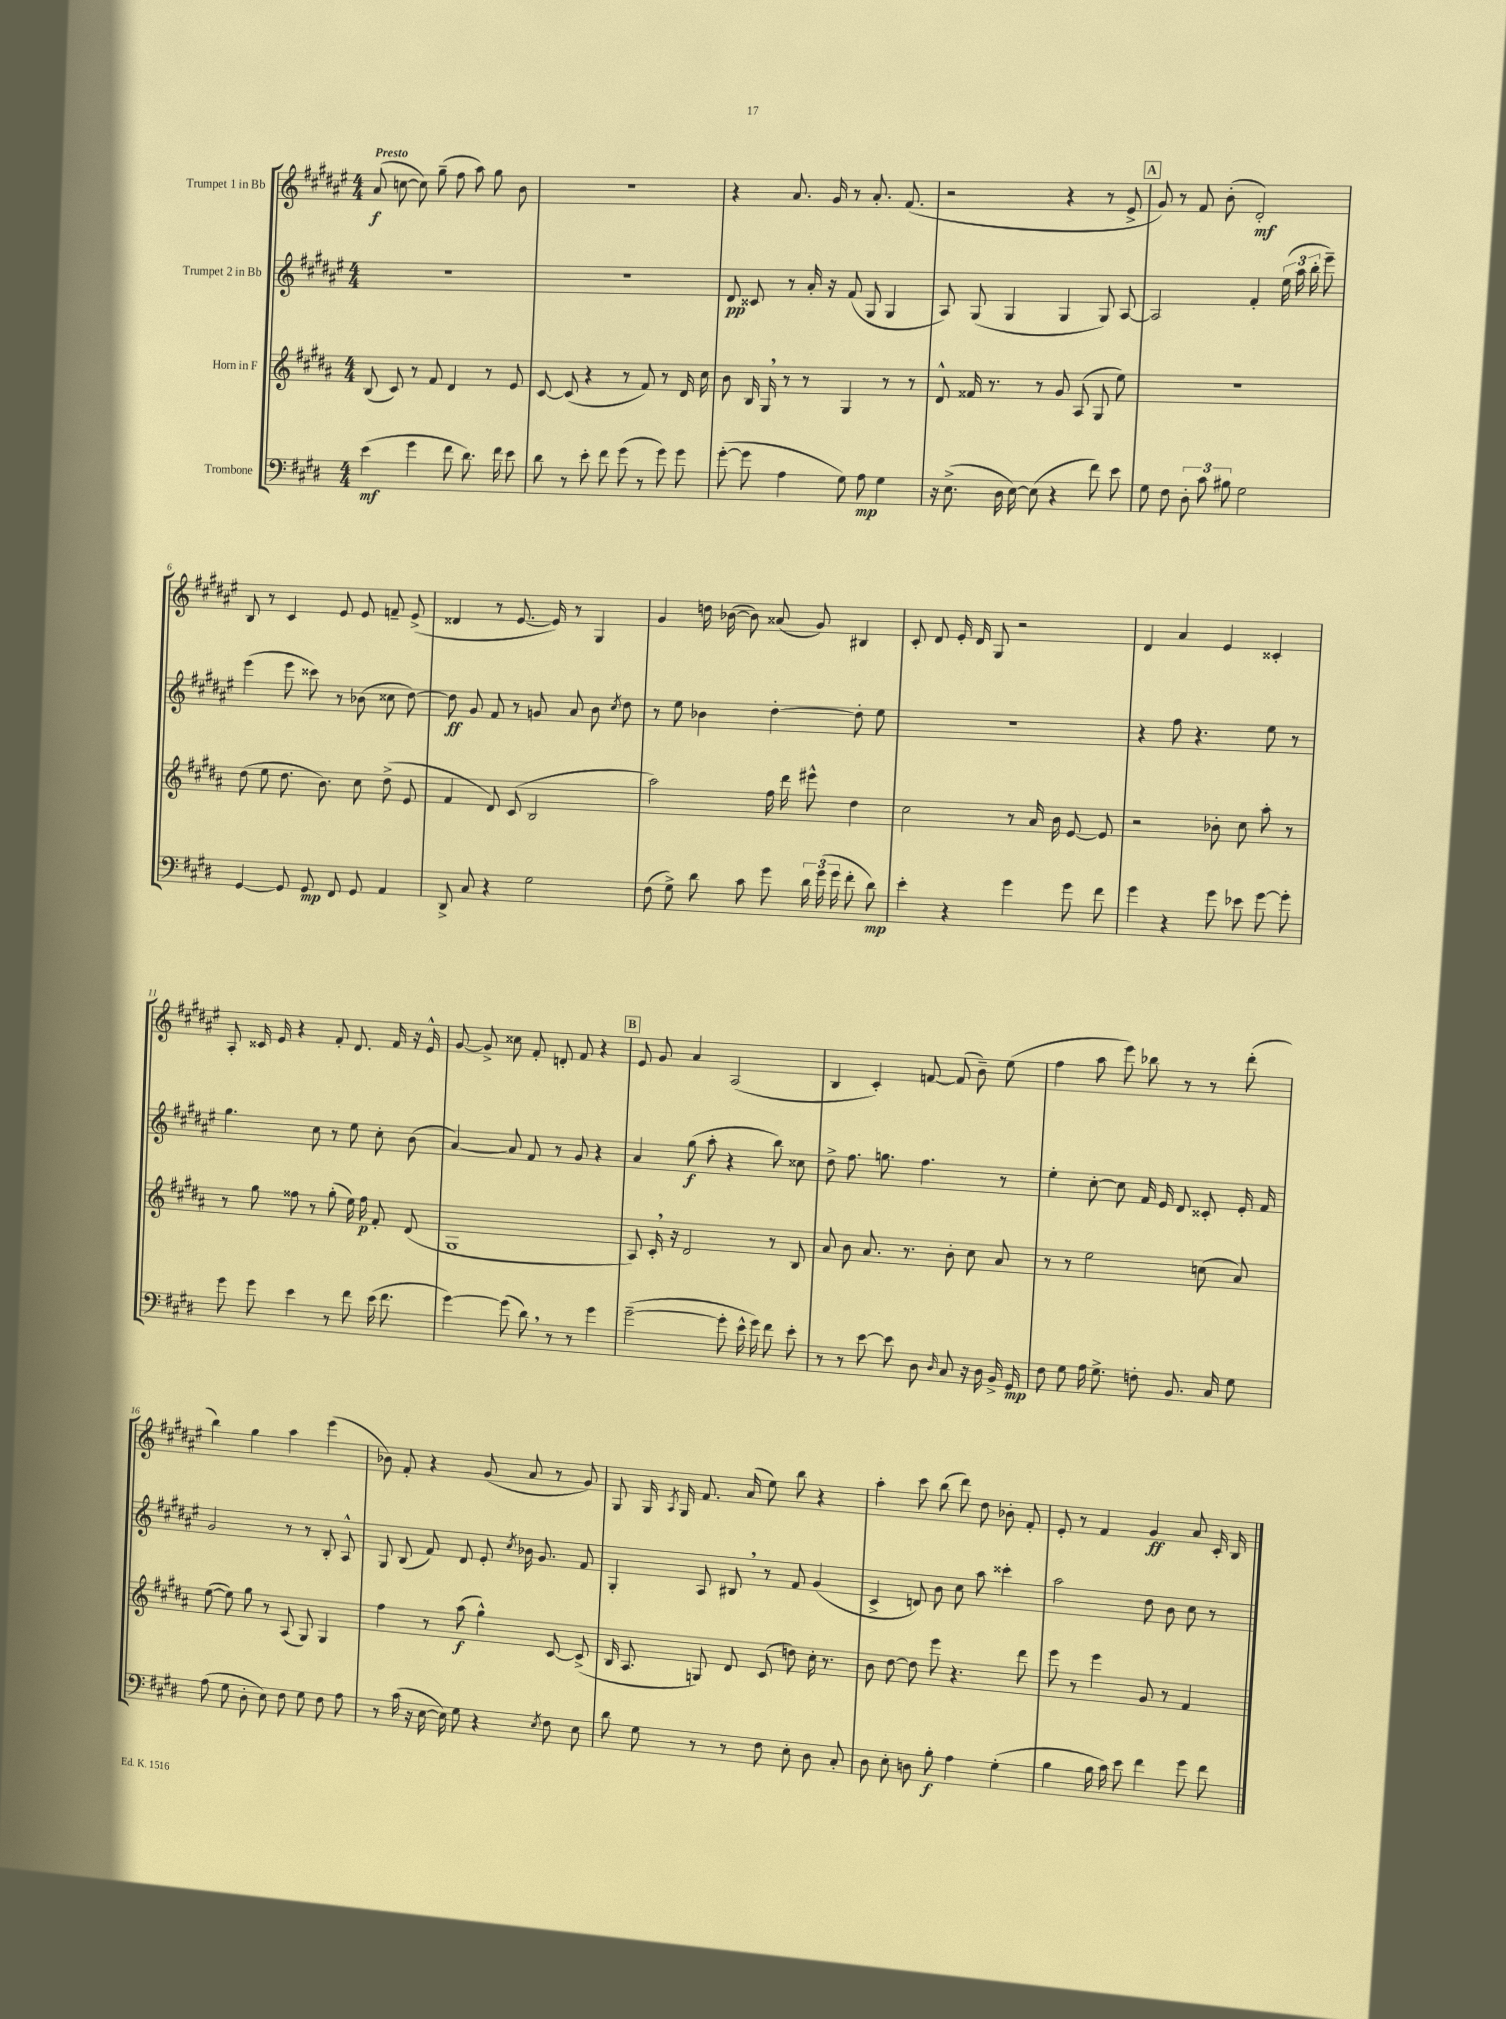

**kern	**dynam	**kern	**dynam	**kern	**dynam	**kern	**dynam
*part4	*part4	*part3	*part3	*part2	*part2	*part1	*part1
*staff4	*staff4	*staff3	*staff3	*staff2	*staff2	*staff1	*staff1
*I"Trombone	*	*I"Horn in F	*	*I"Trumpet 2 in Bb	*	*I"Trumpet 1 in Bb	*
*clefF4	*	*clefG2	*	*clefG2	*	*clefG2	*
*k[f#c#g#d#]	*	*k[f#c#g#d#a#]	*	*k[f#c#g#d#a#e#]	*	*k[f#c#g#d#a#e#]	*
*M4/4	*	*M4/4	*	*M4/4	*	*M4/4	*
=1	=1	=1	=1	=1	=1	=1	=1
!	!	!	!	!	!	!LO:TX:a:B:t=Presto	!
(4e\	mf	(8B/	.	1r	.	(8a#/	f
.	.	8c#/)	.	.	.	[8ccn\	.
4g#\	.	8r	.	.	.	8cc\])	.
.	.	8f#/	.	.	.	(8gg#~\	.
8f#\	.	4d#/	.	.	.	8ff#\	.
8.d#\)	.	.	.	.	.	8aa#\)	.
.	.	8r	.	.	.	8gg#\	.
16f#\	.	.	.	.	.	.	.
8e\	.	8e/	.	.	.	8b\	.
=2	=2	=2	=2	=2	=2	=2	=2
8d#\	.	[8c#/	.	1r	.	1r	.
8r	.	(8c#/]	.	.	.	.	.
8e'\	.	4r	.	.	.	.	.
8f#\	.	.	.	.	.	.	.
(8g#\	.	8r	.	.	.	.	.
8r	.	8f#/)	.	.	.	.	.
8g#\)	.	8r	.	.	.	.	.
8g#\	.	16d#/	.	.	.	.	.
.	.	16cc#\	.	.	.	.	.
=3	=3	=3	=3	=3	=3	=3	=3
([8g#'\	.	8b\	.	8d#/	pp	4r	.
8g#\]	.	16B/	.	8c##X/	.	.	.
.	.	16G#,/	.	.	.	.	.
4A\	.	8r	.	8r	.	8.a#/	.
.	.	8r	.	16a#'/	.	.	.
.	.	.	.	16r	.	16g#/	.
8G#\)	.	4G#/	.	(8f#/	.	8r	.
8A\	mp	.	.	8G#/	.	8.a#'/	.
4G#\	.	8r	.	4G#/	.	.	.
.	.	.	.	.	.	(8.f#/	.
.	.	8r	.	.	.	.	.
=4	=4	=4	=4	=4	=4	=4	=4
16r	.	8d#^^/	.	8A#/)	.	2r	.
(8.E^\	.	.	.	.	.	.	.
.	.	16f##X/	.	(8G#/	.	.	.
.	.	8.r	.	.	.	.	.
16D#\	.	.	.	4G#/	.	.	.
[16E\)	.	.	.	.	.	.	.
(8E\]	.	8r	.	.	.	.	.
4r	.	8g#/	.	4G#/	.	4r	.
.	.	(8A#/	.	.	.	.	.
8f#\)	.	8G#/	.	8G#/)	.	8r	.
8e\	.	8ee\)	.	[8A#/	.	8e#^/	.
!!LO:REH:place=s1:t=A
=5	=5	=5	=5	=5	=5	=5	=5
8G#\	.	1r	.	2A#/]	.	8g#/)	.
8F#\	.	.	.	.	.	8r	.
12D#'\	.	.	.	.	.	8f#/	.
12c#\	.	.	.	.	.	.	.
.	.	.	.	.	.	(8b'\	.
12B#X\	.	.	.	.	.	.	.
2G#\	.	.	.	4f#'/	.	2d#'/)	mf
.	.	.	.	(24ee#\	.	.	.
.	.	.	.	24aa#\	.	.	.
.	.	.	.	24bb'\	.	.	.
.	.	.	.	8eee#~\)	.	.	.
!!LO:LB:g=z
=6	=6	=6	=6	=6	=6	=6	=6
[4GG#/	.	(8dd#\	.	(4eee#\	.	8B/	.
.	.	8ee\	.	.	.	8r	.
8GG#/]	.	8.dd#\	.	8eee#\	.	4c#/	.
8GG#/	mp	.	.	8ccc##X\)	.	.	.
.	.	8.b\)	.	.	.	.	.
8FF#/	.	.	.	8r	.	8e#/	.
8GG#/	.	8cc#\	.	(8b-X\	.	8e#/	.
4AA/	.	(8dd#^\	.	8cc##X\	.	8fn~/	.
.	.	8e/	.	[8dd#\)	.	(8e#^/	.
=7	=7	=7	=7	=7	=7	=7	=7
8DD#^/	.	4f#/	.	8dd#\]	ff	4d##X/	.
8C#/	.	.	.	8g#/	.	.	.
4r	.	8d#/)	.	8f#/	.	8r	.
.	.	(8c#/	.	8r	.	[8.e#/	.
2G#\	.	2B/	.	8gn/	.	.	.
.	.	.	.	.	.	16e#/])	.
.	.	.	.	8a#/	.	8r	.
.	.	.	.	8b\	.	4G#/	.
.	.	.	.	8qcc#/	.	.	.
.	.	.	.	8dd#\	.	.	.
=8	=8	=8	=8	=8	=8	=8	=8
(8F#\	.	2aa#\)	.	8r	.	4g#/	.
8G#^\)	.	.	.	8ee#\	.	.	.
8d#\	.	.	.	4b-X\	.	16ddn\	.
.	.	.	.	.	.	([16b-X\	.
8c#\	.	.	.	.	.	8b-\])	.
8g#\	.	16ff#\	.	[4dd#'\	.	(8a##X/	.
.	.	16ddd#\	.	.	.	.	.
24d#\	.	8eee#X^^\	.	.	.	8g#/)	.
(24g#\	.	.	.	.	.	.	.
24g#\	.	.	.	.	.	.	.
8f#'\	.	4dd#\	.	8dd#'\]	.	4B#X/	.
8d#\)	mp	.	.	8ee#\	.	.	.
=9	=9	=9	=9	=9	=9	=9	=9
4e'\	.	2cc#\	.	1r	.	8c#'/	.
.	.	.	.	.	.	8d#/	.
4r	.	.	.	.	.	16e#'/	.
.	.	.	.	.	.	16d#/	.
.	.	.	.	.	.	8G#/	.
4g#\	.	8r	.	.	.	2r	.
.	.	16a#/	.	.	.	.	.
.	.	16b\	.	.	.	.	.
8g#\	.	[8e/	.	.	.	.	.
8f#\	.	8e/]	.	.	.	.	.
=10	=10	=10	=10	=10	=10	=10	=10
4g#\	.	2r	.	4r	.	4d#/	.
4r	.	.	.	8ff#\	.	4a#/	.
.	.	.	.	4.r	.	.	.
8g#\	.	8b-X'\	.	.	.	4e#/	.
8e-X\	.	8cc#\	.	.	.	.	.
[8g#\	.	8aa#'\	.	8ee#\	.	4c##X'/	.
8g#'\]	.	8r	.	8r	.	.	.
!!LO:LB:g=z
=11	=11	=11	=11	=11	=11	=11	=11
8g#\	.	8r	.	4.gg#\	.	8A#'/	.
8g#\	.	8gg#\	.	.	.	16c##X/	.
.	.	.	.	.	.	16e#/	.
4e\	.	8ff##X\	.	.	.	4r	.
.	.	8r	.	8cc#\	.	.	.
8r	.	(8gg#'\	.	8r	.	8f#'/	.
8f#\	.	16ee\)	.	8ee#\	.	8.d#/	.
.	.	16ff##\	p	.	.	.	.
(16e\	.	8f#'/	.	8cc#'\	.	.	.
8.f#\	.	.	.	.	.	16f#/	.
.	.	(8d#/	.	(8b\	.	16r	.
.	.	.	.	.	.	16e#^^/	.
=12	=12	=12	=12	=12	=12	=12	=12
[4g#\)	.	1G#	.	[4a#/)	.	[8g#/	.
.	.	.	.	.	.	8g#^/]	.
(8g#\]	.	.	.	8a#/]	.	8cc##X\	.
8d#,\)	.	.	.	8f#/	.	8f#'/	.
8r	.	.	.	8r	.	8dn'/	.
8r	.	.	.	8g#/	.	8f#/	.
4g#\	.	.	.	4r	.	4r	.
!!LO:REH:place=s1:t=B
=13	=13	=13	=13	=13	=13	=13	=13
([2g#~\	.	8A#/)	.	4a#/	.	8e#/	.
.	.	16c#',/	.	.	.	8g#/	.
.	.	16r	.	.	.	.	.
.	.	2d#/	.	(8gg#\	f	4a#/	.
.	.	.	.	8aa#'\	.	.	.
8g#'\]	.	.	.	4r	.	(2A#/	.
16e^^\	.	.	.	.	.	.	.
16g#\)	.	.	.	.	.	.	.
8f#\	.	8r	.	8bb\)	.	.	.
8e'\	.	8B/	.	8cc##X\	.	.	.
=14	=14	=14	=14	=14	=14	=14	=14
8r	.	8a#/	.	8dd#^\	.	4B/	.
8r	.	8b\	.	8.ff#\	.	.	.
[8e\	.	8.a#/	.	.	.	4c#'/)	.
.	.	.	.	8.ggn\	.	.	.
8e\]	.	.	.	.	.	.	.
.	.	8.r	.	.	.	.	.
8D#\	.	.	.	4.ff#\	.	[8fn/	.
16qqD#/	.	.	.	.	.	.	.
8C#/	.	8b'\	.	.	.	(8f/]	.
16r	.	8cc#\	.	.	.	8b~\)	.
16D#\	.	.	.	.	.	.	.
16BB^/	.	8a#/	.	8r	.	(8ee#\	.
16GG#/	mp	.	.	.	.	.	.
=15	=15	=15	=15	=15	=15	=15	=15
8F#\	.	8r	.	4ee#'\	.	4ff#\	.
8G#\	.	8r	.	.	.	.	.
16A\	.	2ee\	.	[8cc#'\	.	8aa#\	.
8.G#^\	.	.	.	.	.	.	.
.	.	.	.	8cc#\]	.	8eee#\)	.
8Fn'\	.	.	.	16f#/	.	8bb-X\	.
.	.	.	.	16e#/	.	.	.
8.BB/	.	.	.	8d#/	.	8r	.
.	.	(8ccn\	.	8c##X'/	.	8r	.
16C#/	.	.	.	.	.	.	.
8G#\	.	8a#/)	.	16e#'/	.	(8ddd#'\	.
.	.	.	.	16f#/	.	.	.
!!LO:LB:g=z
=16	=16	=16	=16	=16	=16	=16	=16
(8A\	.	([8ee\	.	2g#/	.	4bb\)	.
8G#\	.	8ee\])	.	.	.	.	.
8D#'\	.	8gg#\	.	.	.	4gg#\	.
8E\)	.	8r	.	.	.	.	.
8F#\	.	(8A#/	.	8r	.	4aa#\	.
8G#\	.	8G#/)	.	8r	.	.	.
8F#\	.	4G#/	.	8B'/	.	(4eee#\	.
8A\	.	.	.	8A#^^/	.	.	.
=17	=17	=17	=17	=17	=17	=17	=17
8r	.	4ff#\	.	8G#/	.	8b-X\)	.
(16c#\	.	.	.	(8B/	.	8f#'/	.
16r	.	.	.	.	.	.	.
[16E\	.	8r	.	8f#/)	.	4r	.
16E\])	.	.	.	.	.	.	.
8G#\	.	(8aa#\	f	8d#/	.	.	.
4r	.	4gg#^^\)	.	8e#'/	.	(8g#/	.
.	.	.	.	8qcc#/	.	.	.
.	.	.	.	16b-X\	.	8a#/	.
.	.	.	.	8.g#/	.	.	.
8qE/	.	.	.	.	.	.	.
8F#\	.	[8c#/	.	.	.	8r	.
8E\	.	(8c#^/]	.	8f#/	.	8g#/)	.
=18	=18	=18	=18	=18	=18	=18	=18
8d#\	.	16B/	.	4G#'/	.	8G#/	.
.	.	8.A#/	.	.	.	.	.
8G#\	.	.	.	.	.	16G#/	.
.	.	.	.	.	.	8qA#/	.
.	.	.	.	.	.	16G#/	.
8r	.	8Gn/)	.	8A#/	.	8.f#/	.
8r	.	8d#/	.	8B#X,/	.	.	.
.	.	.	.	.	.	(16a#/	.
8F#\	.	(8c#/	.	8r	.	8ee#\)	.
8E'\	.	8ddn\)	.	8f#/	.	8bb\	.
8D#\	.	16cc#'\	.	(4g#/	.	4r	.
.	.	8.r	.	.	.	.	.
8C#'/	.	.	.	.	.	.	.
=19	=19	=19	=19	=19	=19	=19	=19
8D#\	.	8b\	.	4c#^/	.	4aa#'\	.
8E'\	.	[8dd#\	.	.	.	.	.
8Dn\	.	8dd#\]	.	8dn/)	.	8ccc#\	.
8B'\	f	8eee\	.	8b\	.	(8bb\	.
4A\	.	4.r	.	8cc#\	.	8ddd#\)	.
.	.	.	.	8aa#\	.	8dd#\	.
(4G#'\	.	.	.	4ccc##X'\	.	8b-X'\	.
.	.	8ddd#\	.	.	.	8f#'/	.
=20	=20	=20	=20	=20	=20	=20	=20
4B\	.	8eee\	.	2aa#\	.	8e#'/	.
.	.	8r	.	.	.	8r	.
16B\	.	4eee\	.	.	.	4f#/	.
16c#\)	.	.	.	.	.	.	.
8e\	.	.	.	.	.	.	.
4f#\	.	8g#/	.	8dd#\	.	4g#/	ff
.	.	8r	.	8b\	.	.	.
8g#\	.	4f#/	.	8cc#\	.	8a#/	.
8f#\	.	.	.	8r	.	16c#'/	.
.	.	.	.	.	.	16B/	.
==	==	==	==	==	==	==	==
*-	*-	*-	*-	*-	*-	*-	*-
